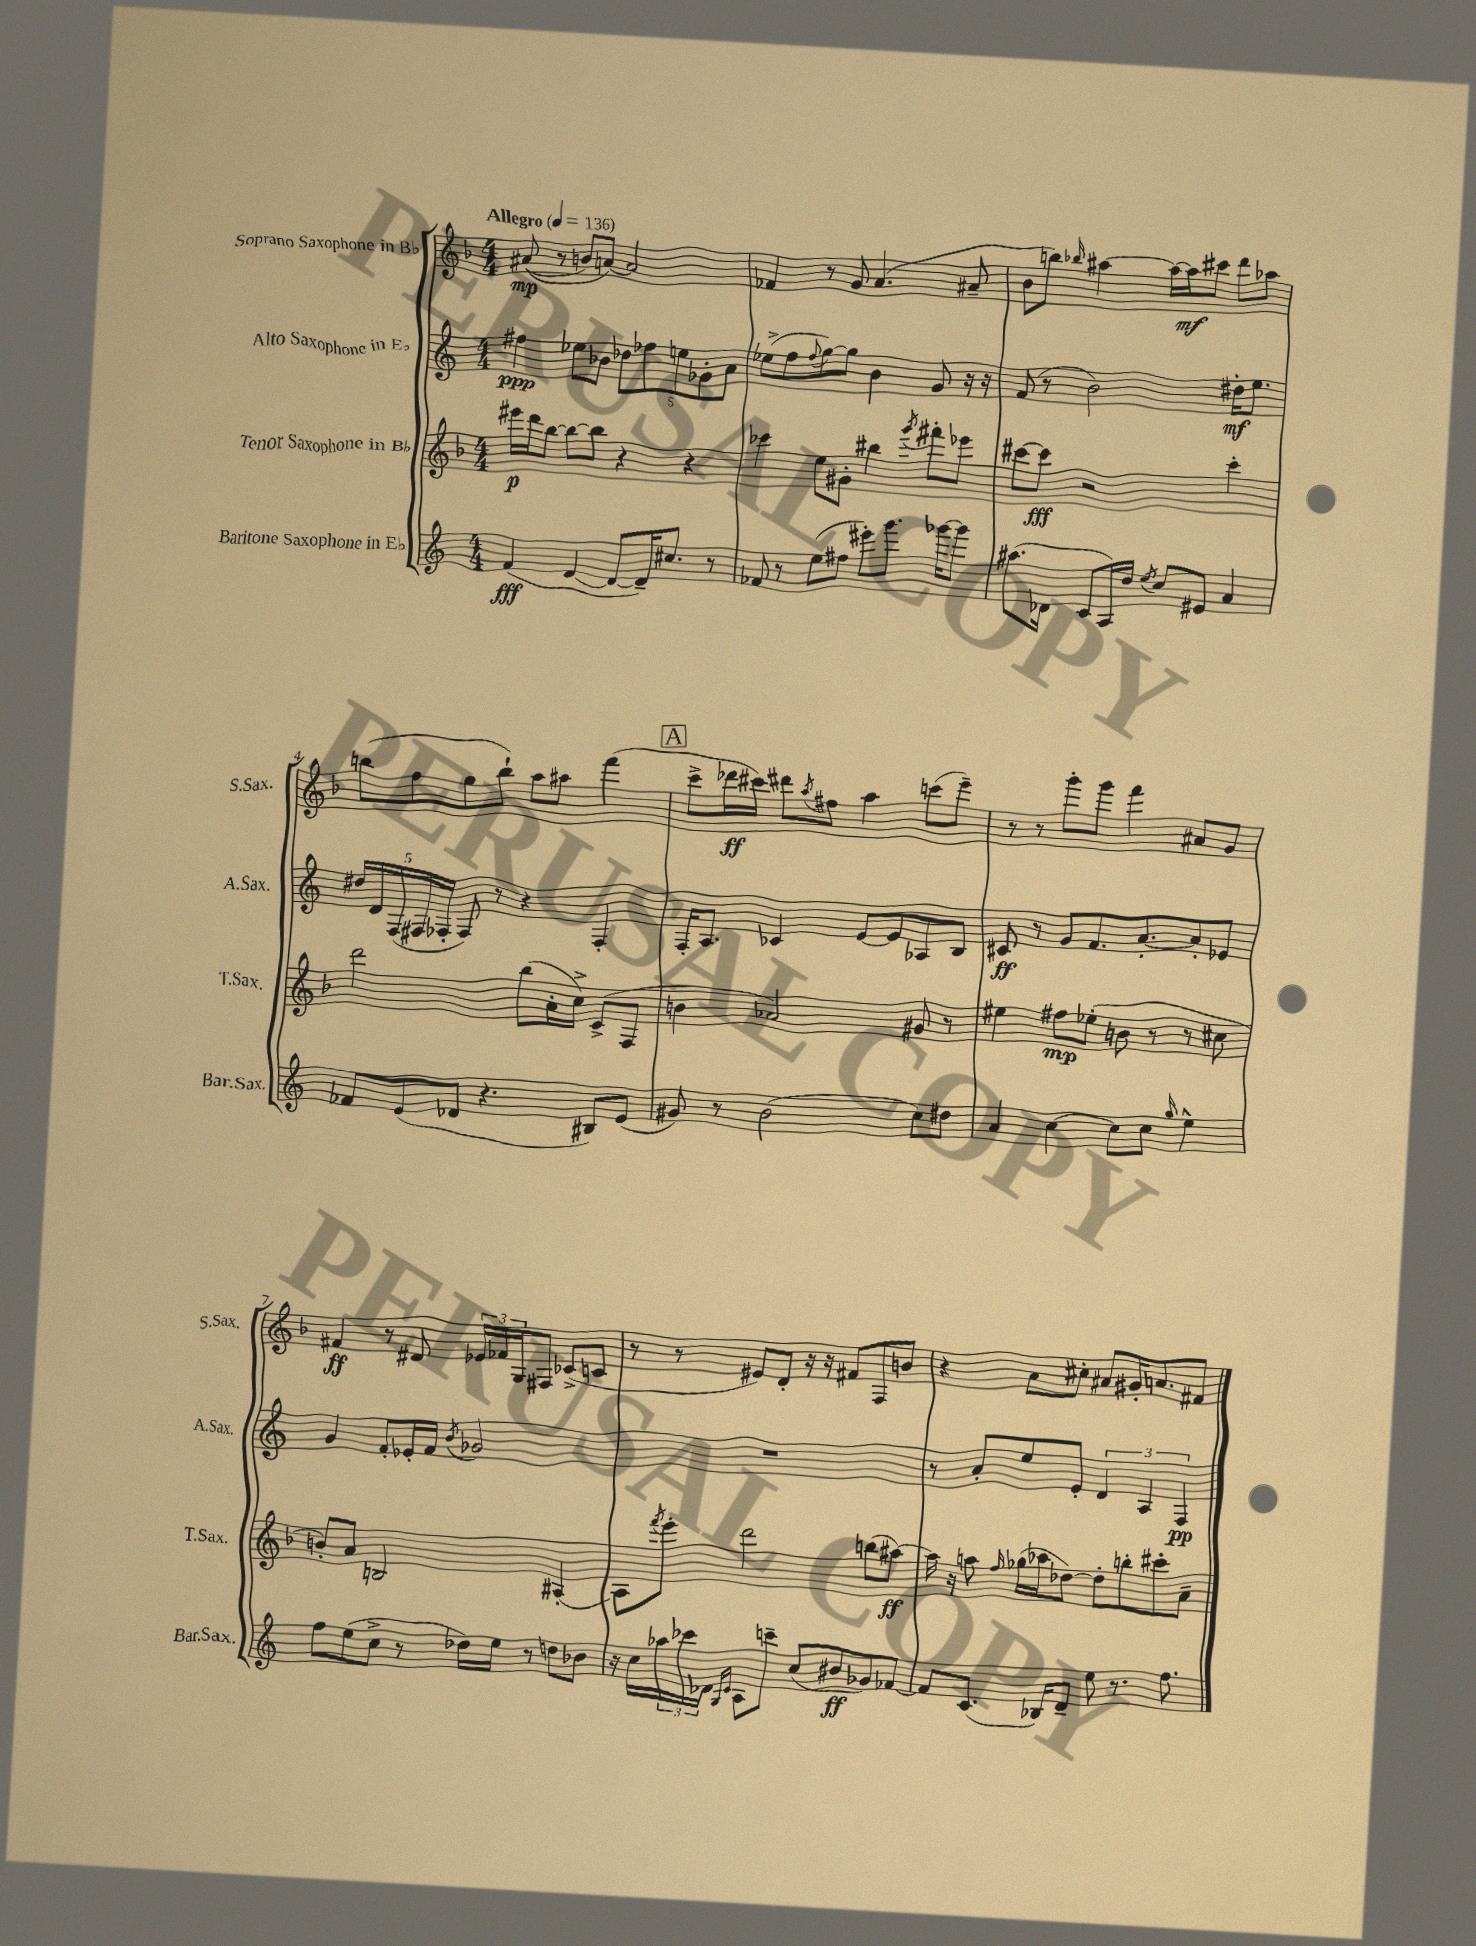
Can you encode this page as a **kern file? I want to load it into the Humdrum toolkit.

**kern	**kern	**kern	**kern
*staff4	*staff3	*staff2	*staff1
*clefG2	*clefG2	*clefG2	*clefG2
*k[]	*k[b-]	*k[]	*k[b-]
*M4/4	*M4/4	*M4/4	*M4/4
*MM136	*MM136	*MM136	*MM136
(4f	16eee#	4ff#	&((8a#
.	16ddd	.	.
.	[8bb-	.	8r
[4d	8bb-_	8ee-	8b)
.	8bb-]	8b-	[8a&)
8d_	4r	10dd-	2a]
.	.	10ff-	.
16d~])	.	.	.
8.cc#	.	.	.
.	.	10ee	.
.	4r	.	.
.	.	10g-'	.
8r	.	.	.
.	.	10a	.
=	=	=	=
8f-	4ccc-	(8ee-^	4f-
8r	.	8ff	.
.	.	8qqff	.
(8ee	8ee	[8gg)	8r
8ff#	8g#'	8gg]	8g
8eee#')	4bb#	4b	(4.a
8.ggg	.	.	.
.	8qggg	.	.
.	8fff#'	8g	.
[16ggg-	.	.	.
8ggg-]	8eee-	16r	8a#~
.	.	16r	.
=	=	=	=
(8.aa#	[8ccc#	(8f	8b-
.	8ccc#]	8r	8bb)
16d-	.	.	.
.	.	.	16qqbb-
8c	2r	2b)	[4aa#
16A)	.	.	.
16dd	.	.	.
8qee	.	.	.
8cc	.	.	16aa#_
.	.	.	16aa#]
8e#	.	.	8ccc#
4a	4ccc#'	16dd#'	8ddd
.	.	8.ee	.
.	.	.	8aa-
=	=	=	=
8f-	2ddd	20dd#	(8bb
.	.	20d	.
.	.	(20F	.
(8e	.	.	8ff
.	.	20F#	.
.	.	20F-'	.
8d-	.	8F-)	8gg
4.r	.	8r	8bb`)
.	(8bb-	4r	8aa
.	16a'	.	8aa#
.	16cc^)	.	.
8B#)	(8c^	4F-'	(4fff
(8e	8F	.	.
=	=	=	=
8g#)	4b	16F'	8ccc^
.	.	8.A	.
8r	.	.	16ddd-
.	.	.	16ccc#)
(2b	2a-)	4c-	8ddd#
.	.	.	8qaa
.	.	.	8ff#
.	.	[8e	4aa
.	.	8e]	.
8cc)	8g#	8A-	(8ccc
8dd#	8r	8B	8eee~)
=	=	=	=
4a	4ee#	8c#	8r
.	.	8r	8r
[4cc	8ff#	8g	8ggg'
.	(8ee-'	8.f	8ggg
8cc]	8b	.	4fff
.	.	[8.a'	.
8cc	8r	.	.
16qqgg	.	.	.
4ee^^	8r	8a']	8a#
.	8cc#	8e-	8g
=	=	=	=
8ff	8b')	4g	4f#
(8ee	8a	.	.
8cc^	2B	8f'	8r
8r	.	16e-'	8d#
.	.	16f	.
.	.	8qb	.
16dd-)	.	2g-	24e-
.	.	.	24f-
16ee	.	.	.
.	.	.	24G
8r	.	.	8F#
8dd	[4A#'	.	(8c-^
8b-	.	.	8c
=	=	=	=
16r	8A#]	1r	8r
16cc	.	.	.
.	8qfff	.	.
24aa-	8eee'	.	8r
24ccc-	.	.	.
24d-	.	.	.
16qqG	.	.	.
16qqc	.	.	.
8A	2ddd	.	8e#)
8ccc~	.	.	8d'
(8cc	.	.	16r
.	.	.	16r
8b#	.	.	8f#
8g-)	(8bb	.	8F
[8f-	[8aa#)	.	8b
=	=	=	=
8f-]	16aa#]	8r	4r
.	16r	.	.
(8.c	8aa	8a'	.
.	16qqff	.	.
.	(16gg-	8ee	8a
16B-)	16aa-	.	.
8d~	[8dd-)	8e'	8cc#'
8ee	8dd-']	6d	8a#
8.r	8bb'	.	16g#'
.	.	6A	.
.	.	.	8.a
.	8ccc#'	.	.
8.ff	.	.	.
.	.	6F	.
.	8a~	.	8f#
==	==	==	==
*-	*-	*-	*-
